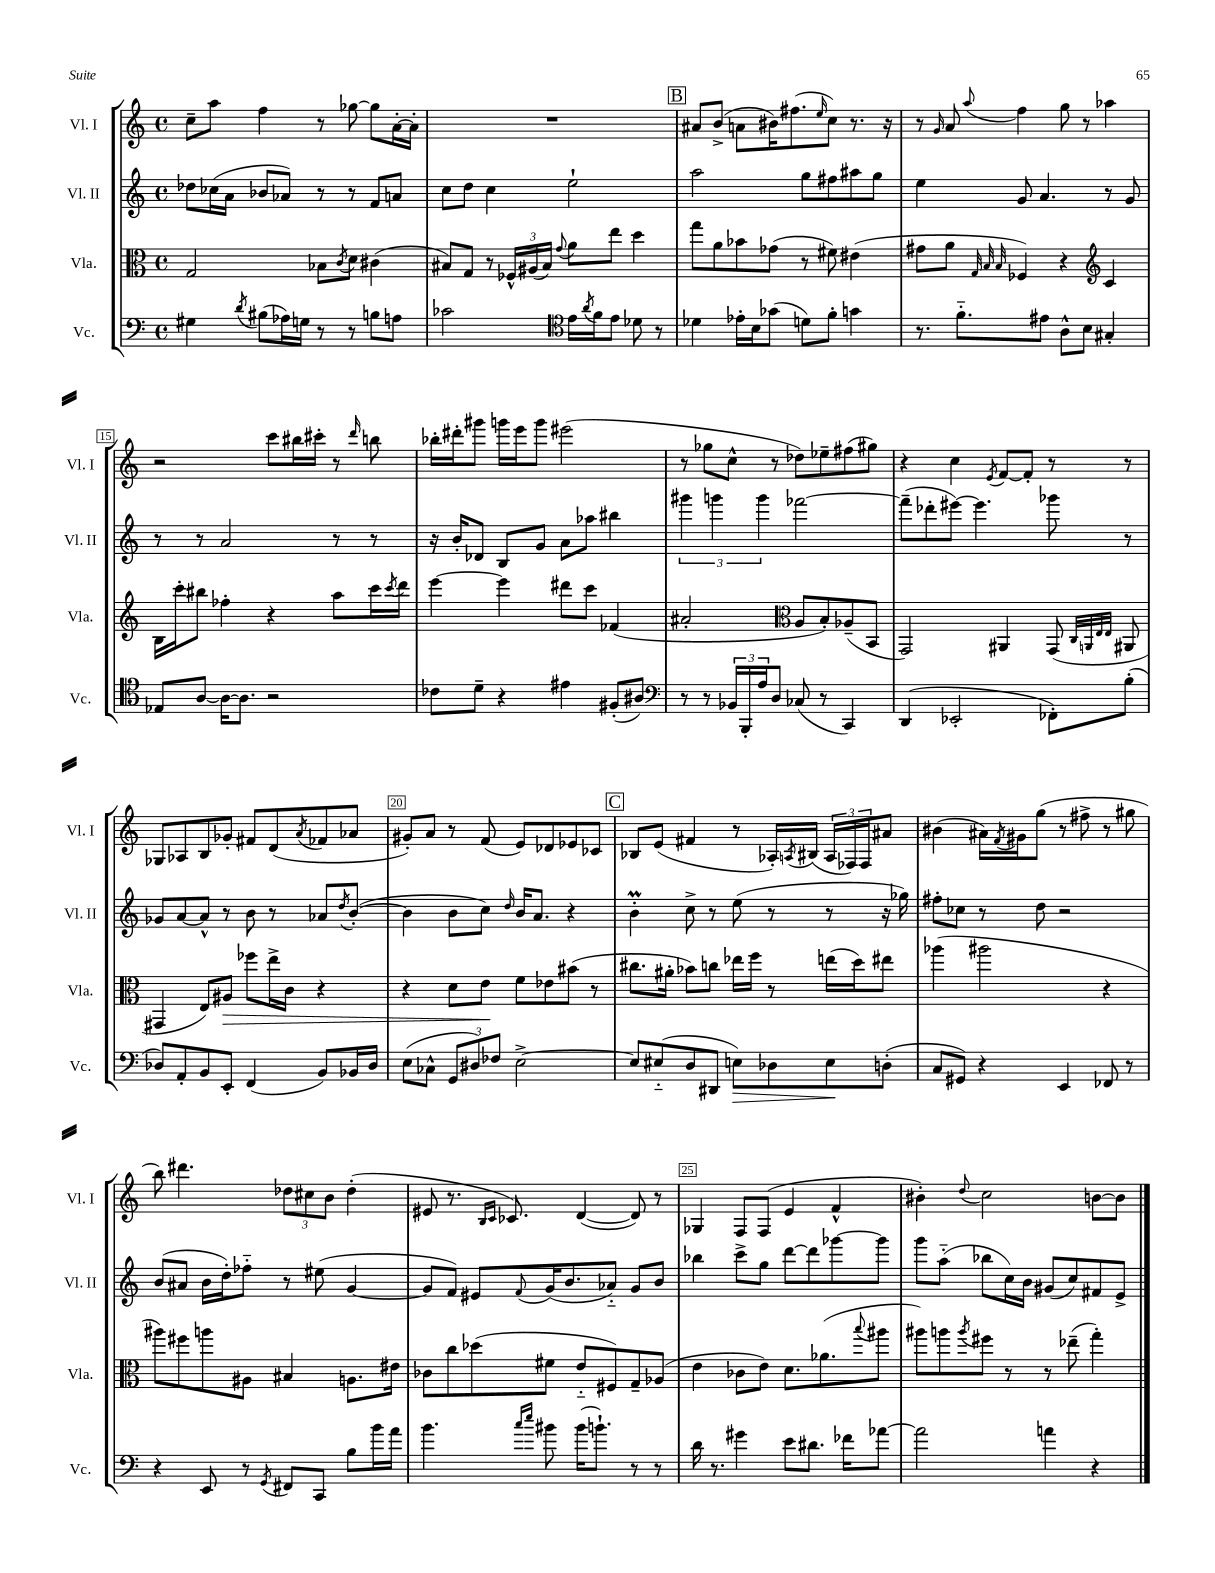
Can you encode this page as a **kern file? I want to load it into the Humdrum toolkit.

**kern	**dynam	**kern	**dynam	**kern	**kern
*part4	*part4	*part3	*part3	*part2	*part1
*staff4	*staff4	*staff3	*staff3	*staff2	*staff1
*I"Vc.	*	*I"Vla.	*	*I"Vl. II	*I"Vl. I
*I'Vc.	*	*I'Vla.	*	*I'Vl. II	*I'Vl. I
*clefF4	*	*clefC3	*	*clefG2	*clefG2
*k[]	*	*k[]	*	*k[]	*k[]
*M4/4	*	*M4/4	*	*M4/4	*M4/4
*met(c)	*	*met(c)	*	*met(c)	*met(c)
=11	=11	=11	=11	=11	=11
4G#X\	.	2G/	.	8dd-X\L	8cc~\L
.	.	.	.	(16cc-X\L	8aa\J
.	.	.	.	16a\JJ	.
8qd/	.	.	.	.	.
(8B#X\L	.	.	.	8b-X/L	4ff\
16A-X\L)	.	.	.	8a-X/J)	.
16Gn\JJ	.	.	.	.	.
8r	.	8B-X\L	.	8r	8r
.	.	8qc/	.	.	.
8r	.	8d\J	.	8r	[8gg-X\
8Bn\L	.	(4c#X\	.	8f/L	8gg-\L]
8An\J	.	.	.	8an/J	[16a'\L
.	.	.	.	.	16a'\JJ]
=12	=12	=12	=12	=12	=12
2c-X\	.	8B#X/L)	.	8cc\L	1r
.	.	8G/J	.	8dd\J	.
.	.	8r	.	4cc\	.
.	.	24F-X^^/LL	.	.	.
.	.	(24A#X/	.	.	.
.	.	24B#/JJ)	.	.	.
*clefC4	*	*	*	*	*
.	.	8qqg/	.	.	.
16e\LL	.	8a\L	.	2ee`\	.
8qa/	.	.	.	.	.
16f\J	.	.	.	.	.
8e\J	.	8ee\J	.	.	.
8d-X\	.	4dd\	.	.	.
8r	.	.	.	.	.
!!LO:REH:place=s1:t=B
=13	=13	=13	=13	=13	=13
4d-X\	.	8gg\L	.	2aa\	8a#X/L
.	.	8a\	.	.	(8b^/J
16e-X'\LL	.	8b-X\	.	.	8an\L
16B\J	.	.	.	.	.
(8g-X\J	.	(8g-X\J	.	.	16b#X\K)
.	.	.	.	.	(8.ff#X\
8dn\L)	.	8r	.	8gg\L	.
.	.	.	.	.	16qqee/
8f'\J	.	8f#X\)	.	8ff#X\	8cc\J)
4gn\	.	(4e#X\	.	8aa#X\	8.r
.	.	.	.	8gg\J	.
.	.	.	.	.	16r
=14	=14	=14	=14	=14	=14
8.r	.	8g#X\L	.	4ee\	8r
.	.	.	.	.	16qqg/
.	.	8a\J	.	.	8a/
8.f\L	.	.	.	.	.
.	.	32qqG/	.	.	.
.	.	32qqB/	.	.	.
.	.	32qqB/	.	.	8qqaa/
.	.	4F-X/)	.	8g/	4ff\
8e#X\J	.	.	.	4.a/	.
8A^^\L	.	4r	.	.	8gg\
8B\J	.	.	.	.	8r
*	*	*clefG2	*	*	*
4G#X'/	.	4c/	.	8r	4aa-X\
.	.	.	.	8g/	.
!!LO:LB:g=z
=15	=15	=15	=15	=15	=15
8E-X/L	.	16B\LL	.	8r	2r
.	.	16ccc'\J	.	.	.
[8A/J	.	8bb#X\J	.	8r	.
16A\KL_	.	4ff-X'\	.	2a/	.
8.A\J]	.	.	.	.	.
2r	.	4r	.	.	8ccc\L
.	.	.	.	.	16bb#X\L
.	.	.	.	.	16ccc#X'\JJ
.	.	8aa\L	.	8r	8r
.	.	.	.	.	16qqddd/
.	.	16ccc\L	.	8r	8bbn\
.	.	8qccc/	.	.	.
.	.	16ddd\JJ	.	.	.
=16	=16	=16	=16	=16	=16
8c-X\L	.	[4eee\	.	16r	16bb-X'\LL
.	.	.	.	16b'/KL	16ddd#X'\J
8d~\J	.	.	.	8d-X/J	8ggg#X\J
4r	.	4eee\]	.	8B/L	16gggn\LL
.	.	.	.	.	16eee\J
.	.	.	.	8g/J	8ggg\J
4e#X\	.	8ddd#X\L	.	8a\L	(2eee#X\
.	.	8ccc\J	.	8aa-X\J	.
(8F#X'/L	.	(4f-X/	.	4bb#X\	.
8A#X/J)	.	.	.	.	.
=17	=17	=17	=17	=17	=17
*clefF4	*	*	*	*	*
8r	.	2a#X'/	.	6ggg#X\	8r
8r	.	.	.	.	8gg-X\L
.	.	.	.	6gggn\	.
24BB-X/LL	.	.	.	.	8cc^^\J
24BBB'/	.	.	.	.	.
24A/J	.	.	.	6ggg\	.
8D/J	.	.	.	.	8r
*	*	*clefC3	*	*	*
(8C-X/	.	8A/L	.	[2fff-X\	8dd-X\L)
8r	.	8B'/)	.	.	8ee-X~\
4CC/)	.	(8A-X~/	.	.	(8ff#X\
.	.	8BB/J	.	.	8gg#X\J)
=18	=18	=18	=18	=18	=18
(4DD/	.	2GG/)	.	(8fff-~\L]	4r
.	.	.	.	8ddd-X'\	.
2EE-X'/	.	.	.	[8eee#X\J)	4cc\
.	.	.	.	4.eee#\]	.
.	.	.	.	.	8qe/
.	.	4AA#X/	.	.	[8f/L
.	.	.	.	.	8f'/J]
8FF-X'\L)	.	(8GG/	.	8ggg-X\	8r
.	.	32qqC/LLL	.	.	.
.	.	32qqAAn/	.	.	.
.	.	32qqE/	.	.	.
.	.	32qqE/JJJ	.	.	.
(8B'\J	.	8AA#X/	.	8r	8r
!!LO:LB:g=z
=19	=19	=19	=19	=19	=19
8D-X/L)	.	4GG#X/	.	8g-X/L	8G-X/L
8AA'/	.	.	.	[8a/	8A-X/
8BB/	.	8E/L)	.	8a^^/J]	8B/
!	!	!	!LO:HP:b	!	!
8EE'/J	.	8A#X/J	>	8r	8g-X'/J
(4FF/	.	8ff-X\L	.	8b\	8f#X/L
.	.	16ee^\L	.	8r	(8d/
.	.	16c\JJ	.	.	.
.	.	.	.	.	8qa/
8BB/L)	.	4r	.	8a-X/L	8f-X/
.	.	.	.	8qdd/	.
16BB-X/L	.	.	.	([8b'/J	8a-X/J
16D-/JJ	.	.	.	.	.
=20	=20	=20	=20	=20	=20
(8E\L	.	4r	.	4b\]	8g#X'/L)
8C-X^^\J	.	.	.	.	8a/J
12GG/L	.	8d\L	.	8b\L	8r
12D#X/)	.	.	.	.	.
.	.	8e\J	.	8cc\J)	(8f/
12F-X/J	.	.	.	.	.
.	.	.	.	16qqdd/	.
[2E^\	.	8f\L	]	16b/KL	8e/L)
.	.	.	.	8.a/J	.
.	.	8e-X\	.	.	8d-X/
.	.	(8b#X\J	.	4r	8e-X/
.	.	8r	.	.	8c-X/J
!!LO:REH:place=s1:t=C
=21	=21	=21	=21	=21	=21
8E/L]	.	8.cc#X\L	.	4bm'\	8B-X/L
(8E#X/	.	.	.	.	(8e/J
.	.	16a#X'\Jk	.	.	.
8D/	.	8b-X\L)	.	8cc^\	4f#X/
8DD#X/J	.	8ccn\J	.	8r	.
!	!LO:HP:b	!	!	!	!
8En\L)	>	16ee-X\LL	.	(8ee\	8r
.	.	16ff\JJ	.	.	.
8D-X\	.	8r	.	8r	16A-X'/LL)
.	.	.	.	.	8qAn/
.	.	.	.	.	(16B#X/JJ
8E\	.	(16een\LL	.	8r	24A/LL
.	.	.	.	.	24F-X/)
.	.	16dd\J)	.	.	.
.	.	.	.	.	24F-/J
(8Dn'\J	]	8ee#X\J	.	16r	8a#X/J
.	.	.	.	16gg-X\)	.
=22	=22	=22	=22	=22	=22
8C/L	.	(4aa-X\	.	8ff#X'\L	(4b#X\
8GG#X/J)	.	.	.	8cc-X\J	.
4r	.	2aa#X\	.	8r	16a#X\LL)
.	.	.	.	.	8qf/
.	.	.	.	.	16g#X\J
.	.	.	.	8dd\	(8gg\J
4EE/	.	.	.	2r	8r
.	.	.	.	.	8ff#X^\
8FF-X/	.	4r	.	.	8r
8r	.	.	.	.	8gg#X\
!!LO:LB:g=z
=23	=23	=23	=23	=23	=23
4r	.	8aa#X\L)	.	(8b/L	8bb\)
.	.	8ff#X\	.	8a#X/J	4.ddd#X\
8EE/	.	8aan\	.	16b\LL	.
.	.	.	.	16dd'\J)	.
8r	.	8A#X\J	.	8ff-X\J	.
8qGG/	.	.	.	.	.
8FF#X/L	.	4B#X/	.	8r	12dd-X\L
.	.	.	.	.	12cc#X\
8CC/J	.	.	.	(8ee#X\	.
.	.	.	.	.	12b\J
8B\L	.	8.An\L	.	[4g/	(4dd-'\
16b\L	.	.	.	.	.
16a\JJ	.	16e#X\Jk	.	.	.
=24	=24	=24	=24	=24	=24
4.b\	.	8c-X\L	.	8g/L]	8e#X/
.	.	8cc\	.	8f/J)	8.r
.	.	(8dd-X\	.	8e#X/L	.
.	.	.	.	.	16qqB/LL
.	.	.	.	.	16qqc/JJ
.	.	.	.	.	8.c-X/)
16qqcc/LL	.	.	.	.	.
16qqee/JJ	.	.	.	8qqf/	.
8b#X\	.	8f#X\J	.	(16g/K	.
.	.	.	.	8.b/	.
(16b#\KL	.	8e/L	.	.	([4d/
8.bn`\J)	.	.	.	.	.
.	.	8F#X/)	.	8a-X/J)	.
8r	.	8G~/	.	8g/L	8d/])
8r	.	(8A-X/J	.	8b/J	8r
=25	=25	=25	=25	=25	=25
16d\	.	4e\	.	4bb-X\	4G-X/
8.r	.	.	.	.	.
4g#X\	.	8c-X\L	.	8ccc^\L	8F/L
.	.	8e\J)	.	8gg\J	(8F/J
8e\L	.	8.d\L	.	[8ddd\L	4e/
8.d#X\J	.	.	.	8ddd\]	.
.	.	(8.a-X\	.	.	.
.	.	.	.	[8ggg-X\	4f^^/
16f-X\KL	.	.	.	.	.
.	.	8qqbb/	.	.	.
[8a-X\J	.	8aa#X\J	.	8ggg-\J]	.
=26	=26	=26	=26	=26	=26
2a-\]	.	8aa#X\L)	.	8ggg\L	4b#X'\)
.	.	8aan\	.	(8aa\J	.
.	.	8qaa/	.	.	8qqdd/
.	.	8ff#X\J	.	8bb-X\L	2cc\
.	.	8r	.	16cc\L)	.
.	.	.	.	16b\JJ	.
4an\	.	8r	.	(8g#X/L	.
.	.	(8ee-X~\	.	8cc/)	.
4r	.	4gg'\)	.	8f#X/	[8bn\L
.	.	.	.	8e^/J	8b\J]
==	==	==	==	==	==
*-	*-	*-	*-	*-	*-
